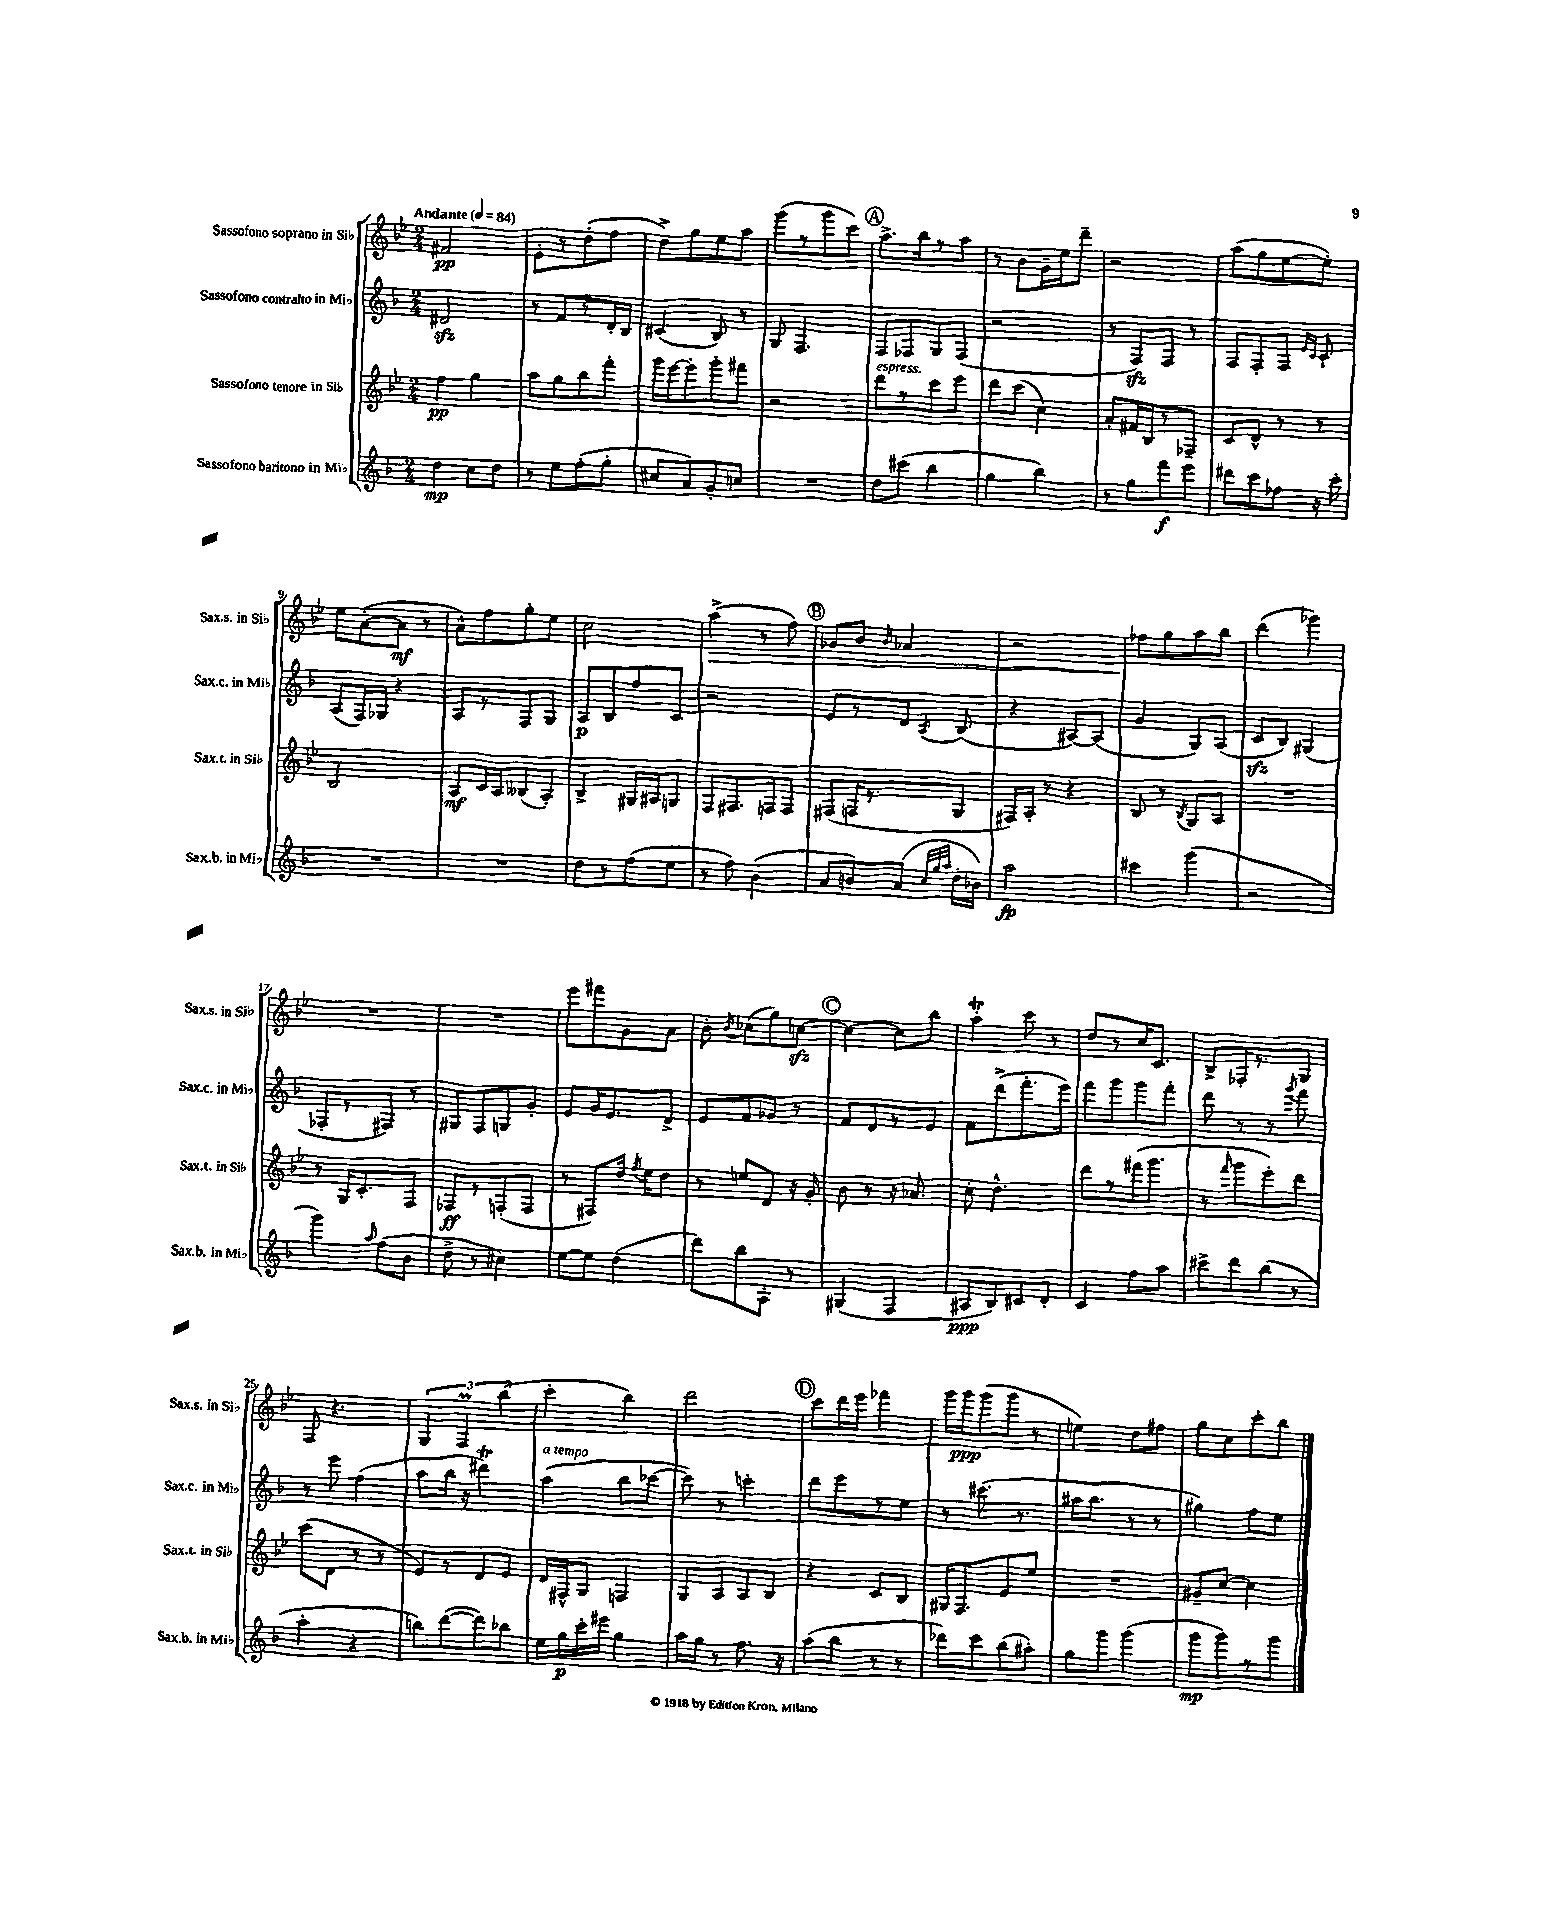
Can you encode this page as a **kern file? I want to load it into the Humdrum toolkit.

**kern	**kern	**kern	**kern
*staff4	*staff3	*staff2	*staff1
*clefG2	*clefG2	*clefG2	*clefG2
*k[b-]	*k[b-e-]	*k[b-]	*k[b-e-]
*M2/4	*M2/4	*M2/4	*M2/4
*MM84	*MM84	*MM84	*MM84
4dd	4ff	2d#	2f#
8cc	4gg	.	.
8dd	.	.	.
=	=	=	=
8r	8aa	8r	8e-'
8ee	8gg	8f	8r
(8ff'	8bb-	8r	(8dd'
8gg'	8fff'	16d'	8ff
.	.	16B-	.
=	=	=	=
8cc#	16ggg	(4c#	8dd^)
.	[16eee-	.	.
8a)	8eee-']	.	8gg
8g'	8ggg'	8B-)	8ee-
8cc	8fff#	8r	8aa
=	=	=	=
2r	2r	8G	(8ggg
.	.	4.F	8r
.	.	.	8ggg
.	.	.	8ccc)
=	=	=	=
8dd	8ddd	8F	8.aa^
(8ccc#	8r	8F-	.
.	.	.	16bb-
4bb-	8ccc	8G	8r
.	8eee-	(8F-	8aa
=	=	=	=
4gg	8ddd	2r	8r
.	(8ccc	.	8b-
4bb-)	4cc)	.	16g~
.	.	.	16ee-
.	.	.	8ddd~
=	=	=	=
8r	8a'	8r	2r
8gg	16f#	8F)	.
.	16B-	.	.
8fff	8r	8F	.
8eee	8F-~	8r	.
=	=	=	=
8ddd#	8c	8F	(8aa
8ccc	8d^^	8F'	8gg
8ff-	8r	8F	[8ee-
.	.	16qqe	.
.	.	16qqc	.
16r	8r	8c`	8ee-'])
16ccc'	.	.	.
=	=	=	=
2r	2B-	(8A	8ee-
.	.	16F)	([8a'
.	.	16G-	.
.	.	4r	8a]
.	.	.	8r
=	=	=	=
2r	8A	8A	8a^^)
.	16c	8r	8ff
.	16A	.	.
.	(8B--	8F	8gg'
.	8A')	8G	8ee-
=	=	=	=
8dd	4B-^	8A	2cc
8r	.	8B-	.
(8ff	16G#	8ff	.
.	16A#	.	.
8ee	8G	8c	.
=	=	=	=
8r	8F	2r	(4aa^
8ff)	8.F#	.	.
(4b-	.	.	8r
.	16F	.	.
.	8F	.	8ff)
=	=	=	=
8a	(8F#	8e	8g-
8b)	16F	8r	8b-
.	8.r	.	.
.	.	.	16qqb-
(8a	.	8d	4a-
32qqcc	.	.	.
32qqgg	.	.	.
32qqaa	.	8qA	.
16dd'	8G	(8B-	.
16b-)	.	.	.
=	=	=	=
2aa	16F#)	4r	2r
.	16A'	.	.
.	8r	.	.
.	4r	[8A#)	.
.	.	(8A#]	.
=	=	=	=
4ccc#	8B-	4g	8ff-
.	8r	.	8gg
.	8qB-	.	.
(4ggg	8G	8G)	8aa
.	8A	(8A	8bb-
=	=	=	=
2r	2r	8c	(4ddd
.	.	8B-)	.
.	.	(4G#	4ggg-)
=	=	=	=
4ggg)	8r	8F-'	2r
.	16G	8r	.
.	8.c'	.	.
16qqaa	.	.	.
(8ff	.	8F#)	.
8b-	8F	8r	.
=	=	=	=
8dd^	8F-	8G#	2r
8r	8r	8F	.
4cc#)	(8F'	8G	.
.	8F	8g'	.
=	=	=	=
[8ee	8r	8e	8eee-
8ee]	8F#)	16g	8fff#
.	.	8.e	.
(4dd	16dd	.	8g
.	8qff	.	.
.	16ee-	.	.
.	8dd	8d^	8a
=	=	=	=
8ddd)	8r	8e	8b-'
.	.	.	8qb-
8bb-	8ee	8f	(8cc-
8A'	8d	8g-	8gg)
8r	16r	8r	[8cc
.	16g'	.	.
=	=	=	=
(4G#	8b-	8f	4cc_
.	8r	8d	.
4F	16r	8r	8cc]
.	8.a-	.	.
.	.	8e	8bb-
=	=	=	=
8A#	8cc'	8f	4aa'
8B-)	4.dd^^	(8ddd^	.
8c#	.	8.fff'	8ccc
8d'	.	.	8r
.	.	16eee)	.
=	=	=	=
4c	8ddd	8fff	8dd
.	8r	8ggg	8r
8ff	(16fff#	8ggg	16cc
.	8.ggg	.	8.c
8aa	.	8fff'	.
=	=	=	=
8ccc#^	8r	8ddd	8B-^
.	16qqfff	.	.
8ddd	8ggg	8r	16F-'
.	.	.	8.r
(8bb-	8eee-')	8r	.
.	.	8qggg	.
8r	8ddd	8fff	8G
=	=	=	=
4aa'	(8ccc	8r	8F
.	8d	8eee	4.r
4r	8r	(4ff	.
.	8r	.	.
=	=	=	=
8bb)	8e-)	8aa	6G
([8ddd	8r	16bb-	.
.	.	.	6F
.	.	16r	.
8ddd])	8d	4ddd#)	.
.	.	.	(6bb-
8bb-	8e-	.	.
=	=	=	=
16ee	16d	(4aa	4ccc'
16gg	16F#^^	.	.
16ccc'	8G	.	.
16eee#	.	.	.
4gg	4F	8bb-	4bb-)
.	.	[8ccc-	.
=	=	=	=
16aa	8G	8ccc-])	2ddd
16gg	.	.	.
8r	8A	8r	.
8.ff	8A	4ccc'	.
.	8B-	.	.
16r	.	.	.
=	=	=	=
(8aa	4r	8ddd	8ccc
8bb-	.	8eee	16ddd
.	.	.	16eee-
8r	8c	8r	4fff-
8r	8B-	8ee	.
=	=	=	=
8ddd-)	16G#	8r	16ggg
.	8.F	.	16ggg
8ccc	.	(8.ccc#	(8ggg
(8bb-	8e-	.	8ggg
.	.	8.r	.
8aa#')	8ee-	.	8r
=	=	=	=
8gg	2r	16aa#	4ee)
.	.	8.bb-	.
8ggg	.	.	.
(4ggg	.	8r	8dd
.	.	8r	8ff#
=	=	=	=
8ggg	8g#~	4gg#)	8gg
8ggg)	[8cc	.	8cc
8r	4cc]	8ff	8ccc'
8ggg	.	8ee	8bb-
==	==	==	==
*-	*-	*-	*-
